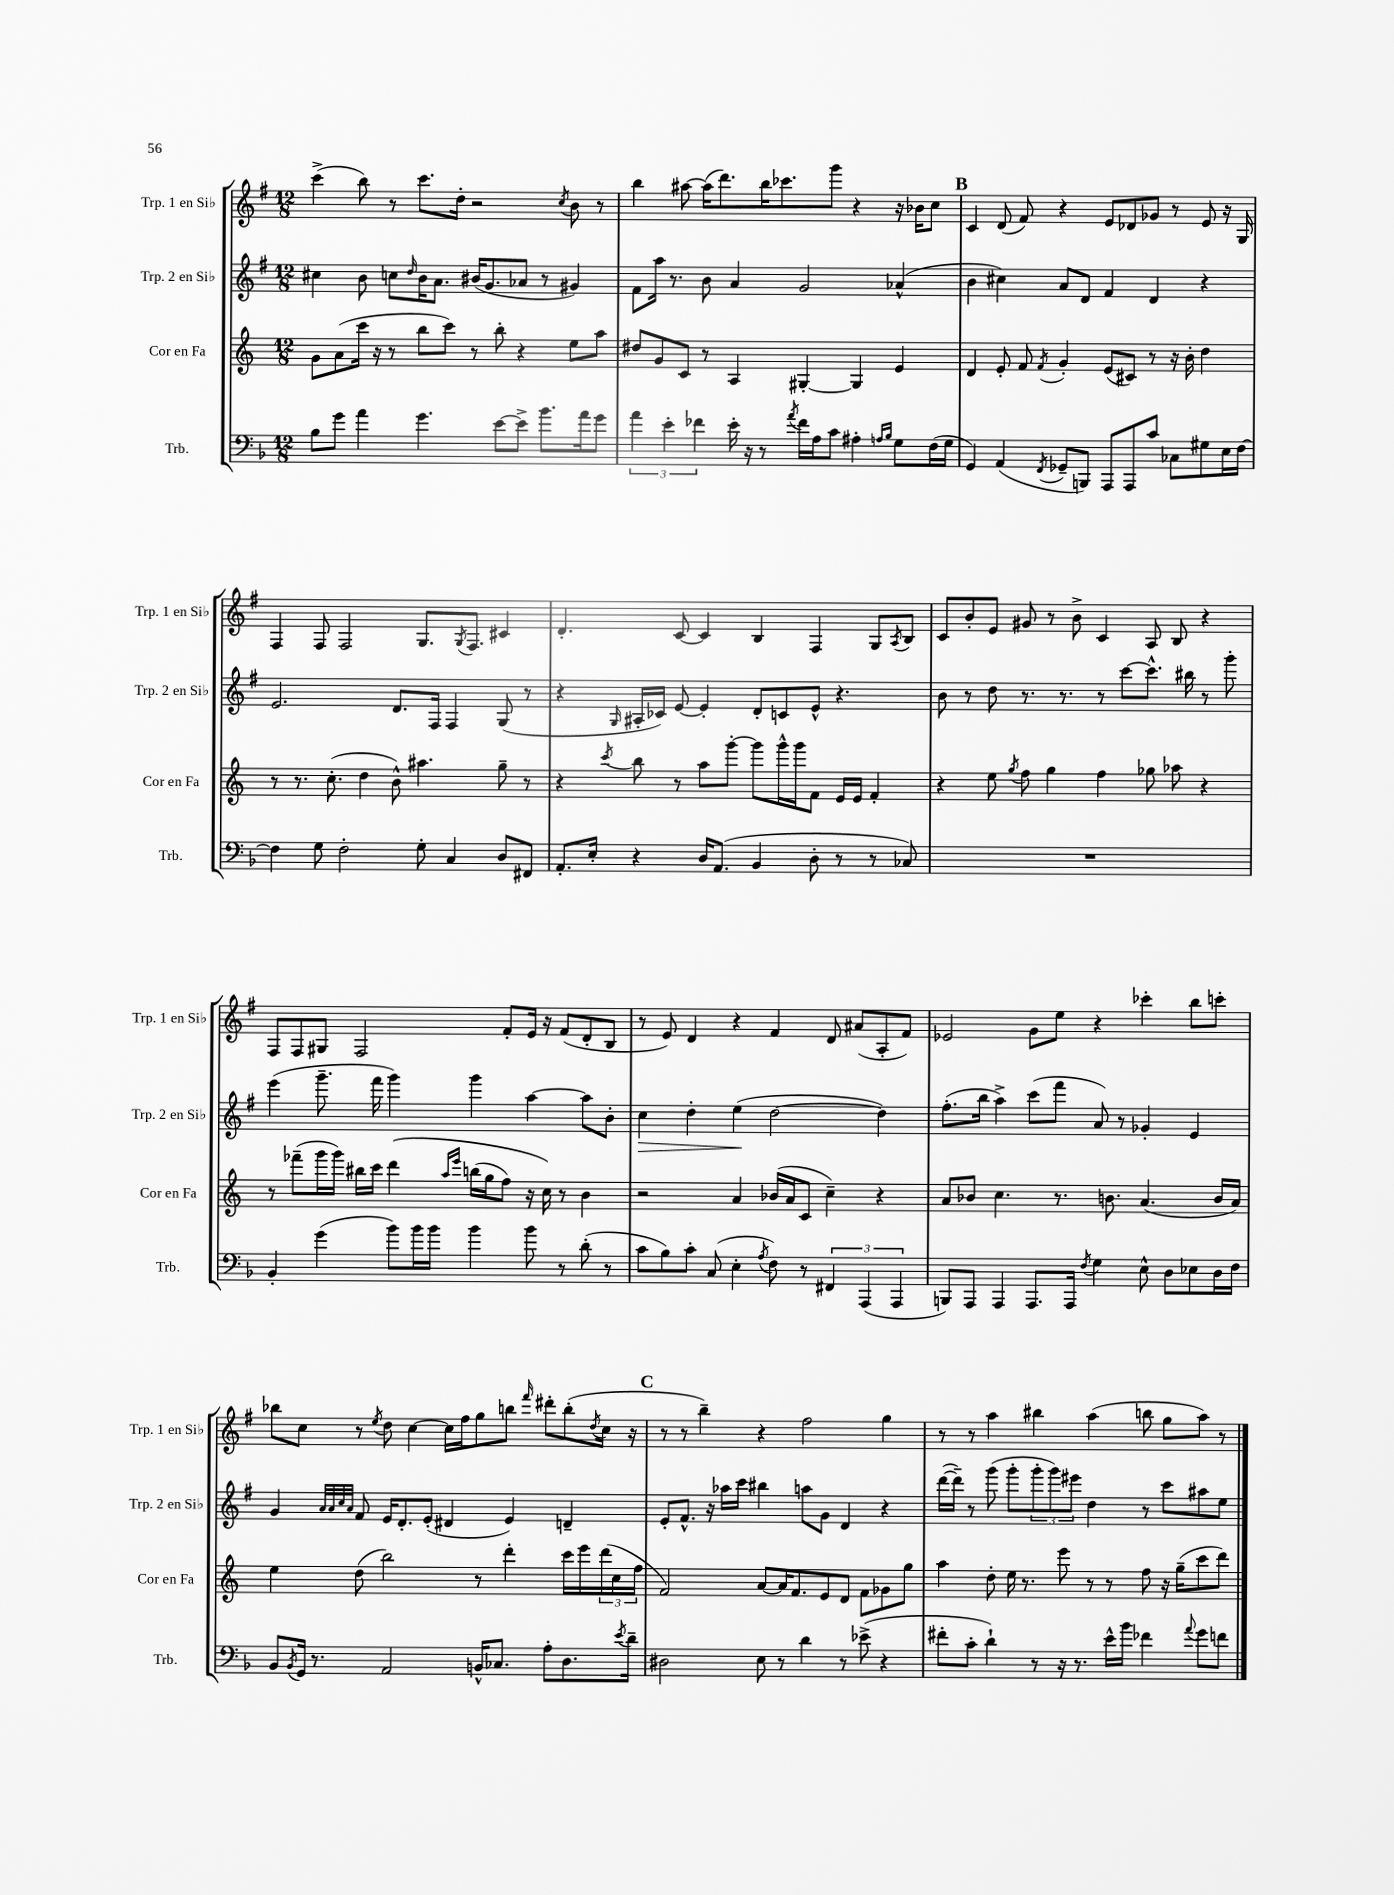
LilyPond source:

<<
\new StaffGroup <<
\new Staff = "s0" \with { instrumentName = "Trp. 1 en Sib" shortInstrumentName = "Trp. 1 en Sib" } {
    \clef treble \key g \major \numericTimeSignature \time 12/8
    c'''4->( b''8) r8 c'''8. d''16-. r2 \acciaccatura { c''8 } b'8 r8 |
    b''4 ais''8~ ais''16( d'''8.) b''16 ces'''8. g'''8 r4 r16 bes'16 c''8 |
    \mark \markup { \bold "B" } c'4 d'8( fis'8) r4 e'8 des'8 ges'8 r8 e'8 r16 g16 |
    fis4 fis8 fis2 g8. \acciaccatura { g8 } fis8. cis'4 |
    d'4.-. c'8~ c'4 b4 fis4 g8 \acciaccatura { a8 } b8 |
    c'8 b'8-. e'8 gis'8 r8 b'8-> c'4 a8 b8 r4 |
    fis8 fis8 gis8 fis2 fis'8-. e'16 r16 fis'8( d'8-. b8 |
    r8 e'8) d'4 r4 fis'4 d'8 ais'8( a8-. fis'8) |
    ees'2 g'8 e''8 r4 ces'''4-. b''8 c'''8-. |
    bes''8 c''8 r8 \acciaccatura { e''8 } d''8 c''4~ c''16 fis''16 g''8 b''8 \grace { fis'''16 } dis'''8-. b''8-.( \acciaccatura { d''8 } c''16 r16 |
    \mark \markup { \bold "C" } r8 r8 b''4--) r4 fis''2 g''4 |
    r8 r8 a''4 bis''4 a''4( b''8 g''8 a''8) r8 \bar "|." |
}
\new Staff = "s1" \with { instrumentName = "Trp. 2 en Sib" shortInstrumentName = "Trp. 2 en Sib" } {
    \clef treble \key g \major \numericTimeSignature \time 12/8
    cis''4 b'8 c''8 \grace { d''16 } b'16 a'8. bis'16( g'8. aes'8 r8 gis'4) |
    fis'8 a''16 r8. b'8 a'4 g'2 aes'4-^( |
    \mark \markup { \bold "B" } b'4 cis''4) a'8 d'8 fis'4 d'4 r4 |
    e'2. d'8. fis16 fis4 g8( r8 |
    r4 \grace { g16 } ais16-. ces'16) e'8~ e'4-. d'8-. c'8 e'8-^ r4. |
    b'8 r8 d''8 r8. r8. r8 c'''8~ c'''8.-^ bis''16 r8 g'''8-. |
    e'''4( g'''8.-- fis'''16 g'''4) g'''4 a''4~ a''8 b'8-. |
    c''4\> d''4-. e''4\!( d''2~ d''4) |
    fis''8.-.( b''16 a''4->) c'''8( fis'''8 a'8) r8 ges'4-. e'4 |
    g'4 \grace { a'32 a'32 c''32 a'32 } fis'8 e'16 d'8.-. e'8-.( dis'4 e'4) d'4-- |
    \mark \markup { \bold "C" } e'8-. fis'8.-^ r16 aes''16 c'''16 bis''4 a''8 g'8 d'4 r4 |
    d'''16~( d'''16--) r8 g'''8( g'''8-. \tuplet 3/2 { g'''8-. g'''8) eis'''8 } d''4 r8 c'''8 ais''8 e''8 \bar "|." |
}
\new Staff = "s2" \with { instrumentName = "Cor en Fa" shortInstrumentName = "Cor en Fa" } {
    \clef treble \key c \major \numericTimeSignature \time 12/8
    g'8 a'8( c'''16 r16 r8 b''8 c'''8) r8 b''8-. r4 e''8 a''8 |
    dis''8 g'8 c'8 r8 a4 gis4~-. gis4 e'4 |
    \mark \markup { \bold "B" } d'4 e'8-. f'8 \acciaccatura { f'8 } g'4-. e'8( cis'8) r8 r16 b'16-. d''4 |
    r8 r8. c''8.-.( d''4 b'8-^) ais''4. g''8-- r8 |
    r4 \acciaccatura { c'''8 } b''8 r8 a''8 g'''8~-. g'''8 g'''16-^ g'''16 f'8 e'16 e'16 f'4-. |
    r4 e''8 \acciaccatura { g''8 } f''8 g''4 f''4 ges''8 aes''8 r4 |
    r8 fes'''8--( g'''16 g'''16) bis''16 c'''16 d'''4\( \grace { a''16 e'''16 } b''16( g''16 f''8) r16 c''16\) r8 b'4 |
    r2 a'4 bes'16( a'16 c'8 c''4--) r4 |
    a'8 bes'8 c''4. r8. b'8. a'4.( b'16 a'16) |
    e''4 d''8( b''2) r8 d'''4-. c'''16 e'''16 \tuplet 3/2 { d'''16( c''16 f''16 } |
    \mark \markup { \bold "C" } f'2) a'8~ a'16 f'8. e'8 d'8 f'8 ges'8 g''8 |
    a''4 d''8-. e''16 r8. e'''8 r8 r8 f''8 r16 g''16--( c'''8 d'''8) \bar "|." |
}
\new Staff = "s3" \with { instrumentName = "Trb." shortInstrumentName = "Trb." } {
    \clef bass \key f \major \numericTimeSignature \time 12/8
    bes8 g'8 a'4 g'4. e'8~ e'8-> bes'8. a'16 g'8 |
    \tuplet 3/2 { a'4 e'4-. fes'4 } e'16-. r16 r8 \acciaccatura { a'8 } fes'16 a16 c'8 ais4-. \grace { a16 bes16 } g8 f16( g16 |
    \mark \markup { \bold "B" } g,4) a,4( \acciaccatura { f,8 } ges,8-- b,,8) a,,8 a,,8 c'8 ces8 gis8 e16 f16~ |
    f4 g8 f2-. g8-. c4 d8 fis,8 |
    a,8.-. e16-. r4 d16 a,8.( bes,4 d8-. r8 r8 ces8) |
    R1. |
    bes,4-. g'4( bes'8) bes'16 bes'16 bes'4 bes'8 r8 d'8-.( r8 |
    c'8 bes8) c'8-. c8( e4-. \acciaccatura { a8 } f8) r8 \tuplet 3/2 { fis,4 a,,4( a,,4 } |
    b,,8) a,,8 a,,4 a,,8. a,,16 \acciaccatura { f8 } g4 e8-^ d8 ees8 d16 f16 |
    bes,8 \acciaccatura { bes,8 } g,16 r8. a,2 b,16-^ ces8. a8-. d8. \acciaccatura { e'8 } d'16-- |
    \mark \markup { \bold "C" } dis2 e8 r8 d'4 r8 ees'8->( r4 |
    fis'8-. c'8-. d'4-!) r8 r16 r8. e'16-^ bes'16 fes'4 \appoggiatura { a'8 } g'8 f'8 \bar "|." |
}
>>
>>
\layout { \context { \Score \remove "Bar_number_engraver" } }
